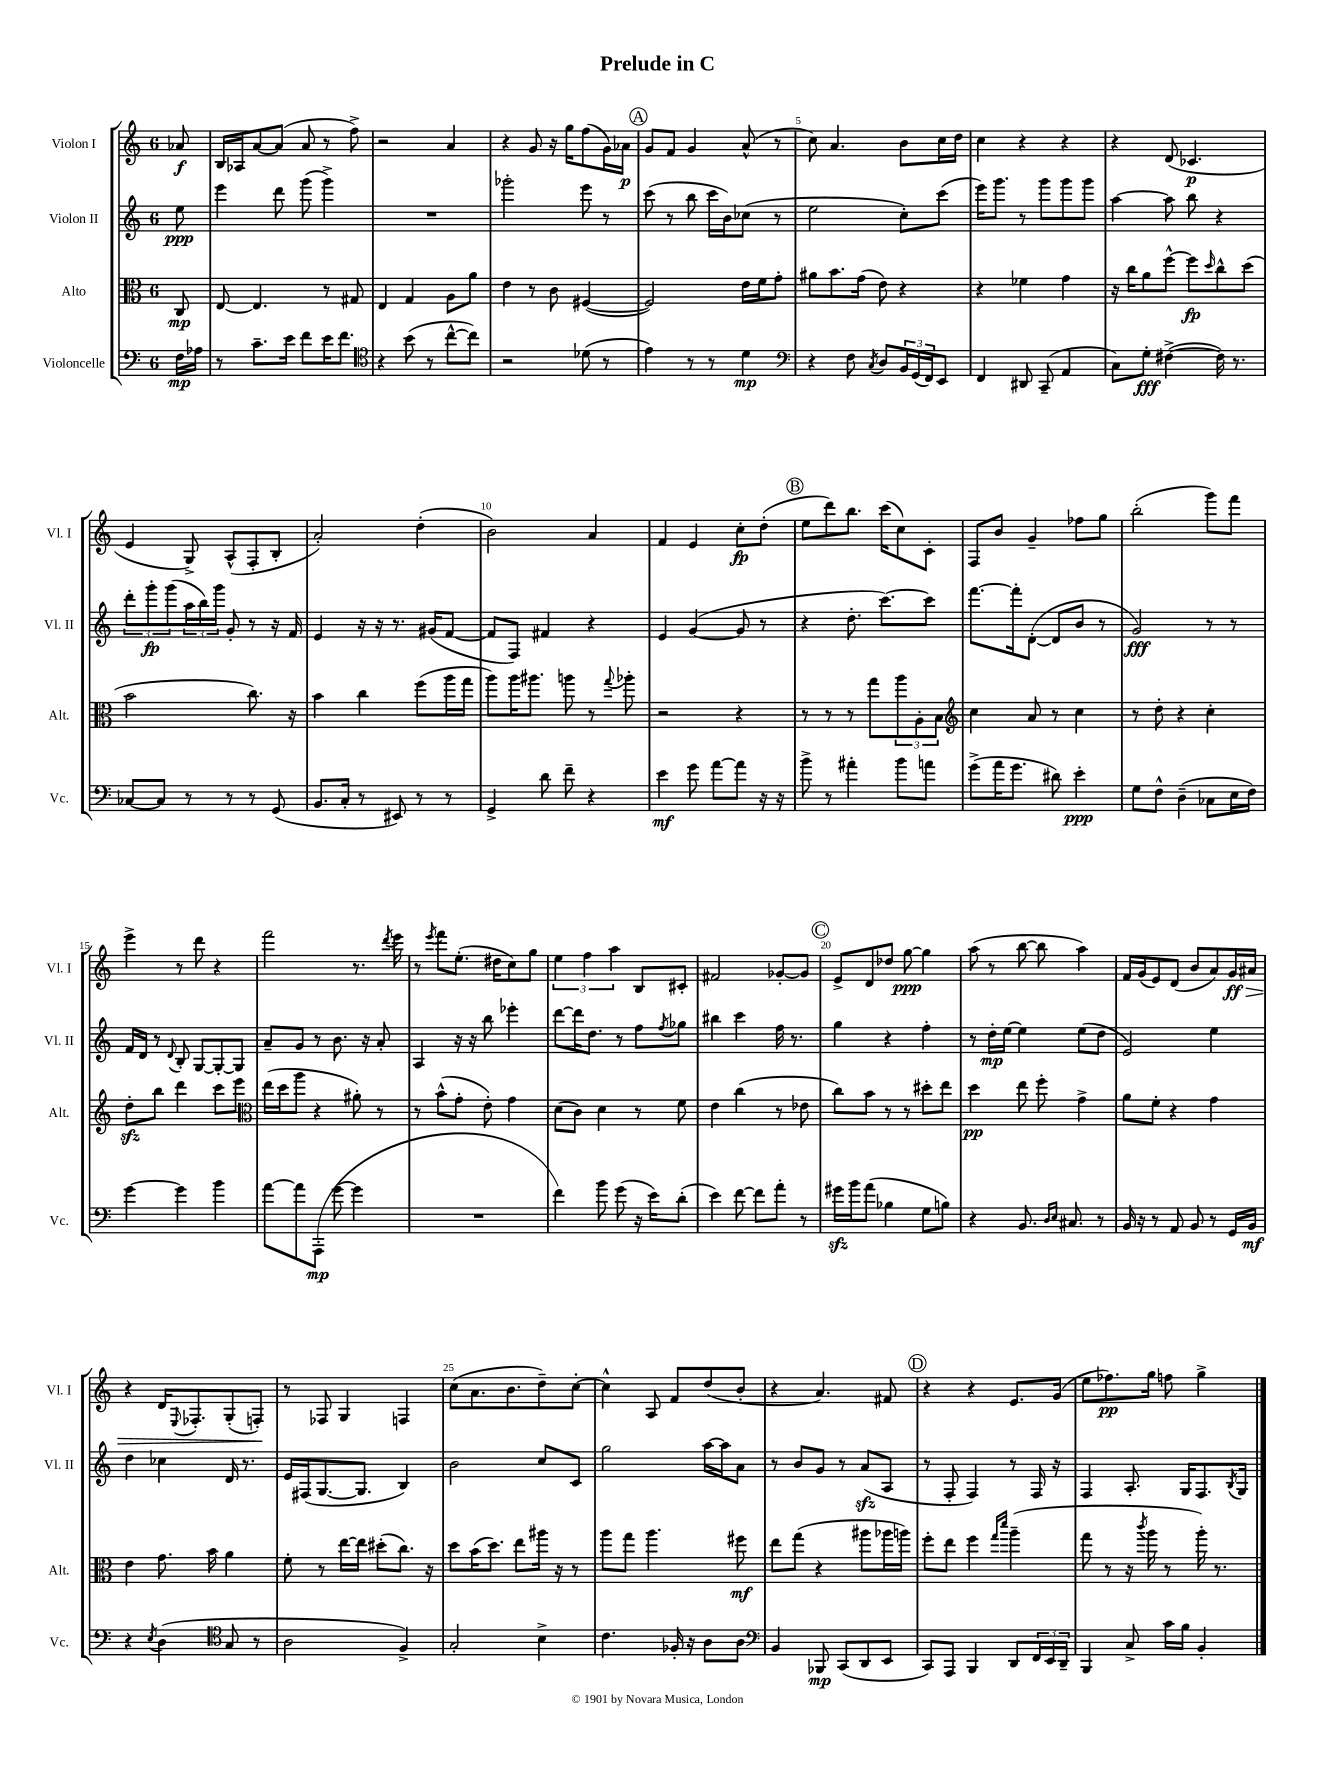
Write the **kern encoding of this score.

**kern	**dynam	**kern	**dynam	**kern	**dynam	**kern	**dynam
*part4	*part4	*part3	*part3	*part2	*part2	*part1	*part1
*staff4	*staff4	*staff3	*staff3	*staff2	*staff2	*staff1	*staff1
*I"Violoncelle	*	*I"Alto	*	*I"Violon II	*	*I"Violon I	*
*I'Vc.	*	*I'Alt.	*	*I'Vl. II	*	*I'Vl. I	*
*clefF4	*	*clefC3	*	*clefG2	*	*clefG2	*
*k[]	*	*k[]	*	*k[]	*	*k[]	*
*M6/8	*	*M6/8	*	*M6/8	*	*M6/8	*
=	=	=	=	=	=	=	=
16F\LL	mp	8C/	mp	8ee\	ppp	8a-X/	f
16A-X\JJ	.	.	.	.	.	.	.
=1	=1	=1	=1	=1	=1	=1	=1
8r	.	[8E/	.	4eee\	.	16B/LL	.
.	.	.	.	.	.	16A-X/J	.
8.c~\L	.	4.E/]	.	.	.	[8a/	.
.	.	.	.	8ddd\	.	(8a/J]	.
16e\Jk	.	.	.	.	.	.	.
8f\L	.	.	.	(8ggg\	.	8a/	.
16e\K	.	8r	.	4ggg^\)	.	8r	.
8.f\J	.	.	.	.	.	.	.
.	.	8G#X/	.	.	.	8ff^\)	.
=2	=2	=2	=2	=2	=2	=2	=2
*clefC4	*	*	*	*	*	*	*
4r	.	4E/	.	2.r	.	2r	.
(8b\	.	4G/	.	.	.	.	.
8r	.	.	.	.	.	.	.
[8cc^^\L	.	8A\L	.	.	.	4a/	.
8cc\J])	.	8a\J	.	.	.	.	.
=3	=3	=3	=3	=3	=3	=3	=3
2r	.	4e\	.	2ggg-X'\	.	4r	.
.	.	8r	.	.	.	8g/	.
.	.	8c\	.	.	.	16r	.
.	.	.	.	.	.	16gg\KL	.
(8d-X\	.	([4F#X/	.	8eee\	.	(8ff\	.
8r	.	.	.	8r	.	16g\L)	.
.	.	.	.	.	.	16a-X\JJ	p
!!LO:REH:place=s1:t=A
=4	=4	=4	=4	=4	=4	=4	=4
4e\)	.	2F#/])	.	(8ccc\	.	8g/L	.
.	.	.	.	8r	.	8f/J	.
8r	.	.	.	8bb\	.	4g/	.
8r	.	.	.	16ccc\LL	.	.	.
.	.	.	.	16b\J)	.	.	.
4d\	mp	16e\LL	.	(8cc-X\J	.	(8a^^/	.
.	.	16f\J	.	.	.	.	.
.	.	8g'\J	.	8r	.	8r	.
=5	=5	=5	=5	=5	=5	=5	=5
*clefF4	*	*	*	*	*	*	*
4r	.	8a#X\L	.	2ee\	.	8cc\)	.
.	.	8.b\	.	.	.	4.a/	.
8F\	.	.	.	.	.	.	.
.	.	(16g\Jk	.	.	.	.	.
8qC/	.	.	.	.	.	.	.
8D/L	.	8e\)	.	.	.	.	.
24BB/L	.	4r	.	8cc'\L)	.	8b\L	.
(24GG/	.	.	.	.	.	.	.
24FF/J)	.	.	.	.	.	.	.
8EE/J	.	.	.	(8ccc\J	.	16cc\L	.
.	.	.	.	.	.	16dd\JJ	.
=6	=6	=6	=6	=6	=6	=6	=6
4FF/	.	4r	.	16eee\KL)	.	4cc\	.
.	.	.	.	8.ggg\J	.	.	.
8DD#X/	.	4f-X\	.	8r	.	4r	.
(8CC~/	.	.	.	8ggg\L	.	.	.
4AA/	.	4g\	.	8ggg\	.	4r	.
.	.	.	.	8ggg\J	.	.	.
=7	=7	=7	=7	=7	=7	=7	=7
8C\L)	.	16r	.	[4aa\	.	4r	.
.	.	16cc\KL	.	.	.	.	.
8G'\J	fff	8a\	.	.	.	.	.
([4F#X^\	.	[8ff^^\J	.	8aa\]	.	(8d/	.
.	.	8ff\L]	fp	8bb\	.	4.c-X/	p
.	.	16qqdd/	.	.	.	.	.
16F#\])	.	8cc^^\	.	4r	.	.	.
8.r	.	.	.	.	.	.	.
.	.	(8dd\J	.	.	.	.	.
!!LO:LB:g=z
=8	=8	=8	=8	=8	=8	=8	=8
[8C-X/L	.	2b\	.	12ddd'\L	.	4e/	.
.	.	.	.	12ggg'\	fp	.	.
8C-/J]	.	.	.	.	.	.	.
.	.	.	.	(12ggg\	.	.	.
8r	.	.	.	24aa\L	.	8G^/)	.
.	.	.	.	24bb\)	.	.	.
.	.	.	.	24ggg\JJ	.	.	.
8r	.	.	.	8g'/	.	(8A^^/L	.
8r	.	8.cc\)	.	8r	.	8F'/	.
(8GG/	.	.	.	16r	.	8B'/J	.
.	.	16r	.	16f/	.	.	.
=9	=9	=9	=9	=9	=9	=9	=9
8.BB/L	.	4b\	.	4e/	.	2a'/)	.
16C'/Jk	.	.	.	.	.	.	.
8r	.	4cc\	.	16r	.	.	.
.	.	.	.	16r	.	.	.
8EE#X/)	.	.	.	8.r	.	.	.
8r	.	(8ff\L	.	.	.	(4dd'\	.
.	.	.	.	(16g#X/KL	.	.	.
8r	.	16aa\L	.	[8f/J	.	.	.
.	.	16gg\JJ	.	.	.	.	.
=10	=10	=10	=10	=10	=10	=10	=10
4GG^/	.	8aa\L)	.	8f/L]	.	2b\)	.
.	.	16aa\K	.	8F/J)	.	.	.
.	.	8.aa#X\J	.	.	.	.	.
8d\	.	.	.	4f#X/	.	.	.
8f~\	.	8aan\	.	.	.	.	.
4r	.	8r	.	4r	.	4a/	.
.	.	8qqgg/	.	.	.	.	.
.	.	8aa-X'\	.	.	.	.	.
=11	=11	=11	=11	=11	=11	=11	=11
4e\	mf	2r	.	4e/	.	4f/	.
8g\	.	.	.	([4g/	.	4e/	.
[8a\L	.	.	.	.	.	.	.
8a\J]	.	4r	.	8g/]	.	8cc'\L	fp
16r	.	.	.	8r	.	(8dd'\J	.
16r	.	.	.	.	.	.	.
!!LO:REH:place=s1:t=B
=12	=12	=12	=12	=12	=12	=12	=12
8b^\	.	8r	.	4r	.	8ee\L	.
8r	.	8r	.	.	.	8ddd\)	.
4a#X'\	.	8r	.	8.dd'\	.	8.bb\J	.
.	.	8gg\L	.	.	.	.	.
.	.	.	.	[8.ccc\L)	.	(16ccc\KL	.
8b\L	.	12aa\	.	.	.	8cc\)	.
.	.	12A'\	.	.	.	.	.
8an\J	.	.	.	8ccc\J]	.	8c'\J	.
.	.	12B\J	.	.	.	.	.
=13	=13	=13	=13	=13	=13	=13	=13
*	*	*clefG2	*	*	*	*	*
(8g^\L	.	4cc\	.	[8.fff\L	.	8F/L	.
16a\K	.	.	.	.	.	8b/J	.
8.g\J	.	.	.	16fff'\k]	.	.	.
.	.	8a/	.	([8d'\J	.	4g~/	.
8d#X\)	.	8r	.	8d/L]	.	.	.
4e'\	ppp	4cc\	.	8b/J	.	8ff-X\L	.
.	.	.	.	8r	.	8gg\J	.
=14	=14	=14	=14	=14	=14	=14	=14
8G\L	.	8r	.	2g/)	fff	(2bb'\	.
8F^^\J	.	8dd'\	.	.	.	.	.
(4D~\	.	4r	.	.	.	.	.
8C-X\L	.	4cc'\	.	8r	.	8ggg\L)	.
16E\L	.	.	.	8r	.	8fff\J	.
16F\JJ)	.	.	.	.	.	.	.
!!LO:LB:g=z
=15	=15	=15	=15	=15	=15	=15	=15
[4g\	.	8ddzz'\L	.	16f/LL	.	4eee^\	.
.	.	.	.	16d/JJ	.	.	.
.	.	8bb\J	.	8r	.	.	.
.	.	.	.	8qqd/	.	.	.
4g\]	.	4ddd\	.	8B'/	.	8r	.
.	.	.	.	[8G/L	.	8ddd\	.
4b\	.	8ccc\L	.	8G'/_	.	4r	.
.	.	8eee\J	.	8G/J]	.	.	.
=16	=16	=16	=16	=16	=16	=16	=16
*	*	*clefC3	*	*	*	*	*
[8a\L	.	(16ee\LL	.	8a~/L	.	2fff\	.
.	.	16dd\J	.	.	.	.	.
8a\]	.	8aa\J	.	8g/J	.	.	.
(8AAA'\J	mp	4r	.	8r	.	.	.
[8g\	.	.	.	8.b\	.	.	.
4g\]	.	8a#X'\)	.	.	.	8.r	.
.	.	.	.	16r	.	.	.
.	.	8r	.	8a'/	.	.	.
.	.	.	.	.	.	8qddd/	.
.	.	.	.	.	.	16eee\	.
=17	=17	=17	=17	=17	=17	=17	=17
2.r	.	8r	.	4A/	.	8r	.
.	.	.	.	.	.	8qeee/	.
.	.	(8b^^\L	.	.	.	8fff\L	.
.	.	8g'\J	.	16r	.	(8.ee'\J	.
.	.	.	.	16r	.	.	.
.	.	8e'\)	.	8bb\	.	.	.
.	.	.	.	.	.	16dd#X\KL	.
.	.	4g\	.	4eee-X'\	.	8cc\)	.
.	.	.	.	.	.	8gg\J	.
=18	=18	=18	=18	=18	=18	=18	=18
4f\)	.	(8d\L	.	[8ddd\L	.	6ee\	.
.	.	8c\J)	.	16ddd\K]	.	.	.
.	.	.	.	.	.	6ff\	.
.	.	.	.	8.dd\J	.	.	.
8b\	.	4d\	.	.	.	.	.
.	.	.	.	.	.	6aa\	.
(8g\	.	.	.	8r	.	.	.
16r	.	8r	.	8ff\L	.	8B/L	.
16e\KL)	.	.	.	.	.	.	.
.	.	.	.	8qff/	.	.	.
(8d'\J	.	8f\	.	8gg-X\J	.	8c#X'/J	.
=19	=19	=19	=19	=19	=19	=19	=19
4e\)	.	4e\	.	4bb#X\	.	2f#X/	.
[8f\	.	(4cc\	.	4ccc\	.	.	.
8f\L]	.	.	.	.	.	.	.
8a'\J	.	8r	.	16ff\	.	[8g-X'/L	.
.	.	.	.	8.r	.	.	.
8r	.	8e-X\	.	.	.	8g-/J]	.
!!LO:REH:place=s1:t=C
=20	=20	=20	=20	=20	=20	=20	=20
16g#Xzz\LL	.	8cc\L)	.	4gg\	.	8e^/L	.
16b\J	.	.	.	.	.	.	.
(8a\J	.	8b\J	.	.	.	8d/	.
4B-X\	.	8r	.	4r	.	8dd-X/J	.
.	.	8r	.	.	.	[8gg\	ppp
8G\L	.	8dd#X'\L	.	4ff'\	.	4gg\]	.
8Bn\J)	.	8ee\J	.	.	.	.	.
=21	=21	=21	=21	=21	=21	=21	=21
4r	.	4dd\	pp	8r	.	(8aa\	.
.	.	.	.	16dd'\LL	mp	8r	.
.	.	.	.	[16ee\JJ	.	.	.
8.BB/	.	8ee\	.	4ee\]	.	[8bb\	.
.	.	8ff'\	.	.	.	8bb\]	.
16qqD/LL	.	.	.	.	.	.	.
16qqE/JJ	.	.	.	.	.	.	.
8.C#X/	.	.	.	.	.	.	.
.	.	4g^\	.	(8ee\L	.	4aa\)	.
8r	.	.	.	8dd\J	.	.	.
=22	=22	=22	=22	=22	=22	=22	=22
16BB/	.	8a\L	.	2e/)	.	16f/LL	.
16r	.	.	.	.	.	(16g/J	.
8r	.	8f'\J	.	.	.	8e/)	.
8AA/	.	4r	.	.	.	(8d/J	.
8BB/	.	.	.	.	.	8b/L	.
8r	.	4g\	.	4ee\	.	8a/)	.
!	!	!	!	!	!	!	!LO:HP:b
16GG/LL	.	.	.	.	.	16g/L	> ff
16BB/JJ	mf	.	.	.	.	16a#X/JJ	.
!!LO:LB:g=z
=23	=23	=23	=23	=23	=23	=23	=23
4r	.	4e\	.	4dd\	.	4r	.
8qE/	.	.	.	.	.	.	.
(4D\	.	8.g\	.	4cc-X\	.	16d/KL	.
.	.	.	.	.	.	8qqE/	.
.	.	.	.	.	.	8.F-X'/	.
.	.	16b\	.	.	.	.	.
*clefC4	*	*	*	*	*	*	*
8G/	.	4a\	.	16d/	.	(8G'/	.
.	.	.	.	8.r	.	.	.
8r	.	.	.	.	.	8Fn'/J)	.
.	.	.	.	.	.	.	]
=24	=24	=24	=24	=24	=24	=24	=24
2A\	.	8f'\	.	16e/LL	.	8r	.
.	.	.	.	(16F#X/J	.	.	.
.	.	8r	.	[8.G/	.	8F-X/	.
.	.	[16ee\LL	.	.	.	4G/	.
.	.	16ee\JJ]	.	8.G/J]	.	.	.
.	.	(8dd#X'\L	.	.	.	.	.
4F^/)	.	8.cc\J)	.	4B/)	.	4Fn/	.
.	.	16r	.	.	.	.	.
=25	=25	=25	=25	=25	=25	=25	=25
2G'/	.	8dd\L	.	2b\	.	(8cc\L	.
.	.	(16b\K	.	.	.	8.a\	.
.	.	8.dd\J)	.	.	.	.	.
.	.	.	.	.	.	8.b\	.
.	.	8ee\L	.	.	.	.	.
4B^\	.	16aa#X\Jk	.	8cc/L	.	8dd~\)	.
.	.	16r	.	.	.	.	.
.	.	8r	.	8c/J	.	[8cc'\J	.
=26	=26	=26	=26	=26	=26	=26	=26
4.c\	.	8aa\L	.	2gg\	.	4cc^^\]	.
.	.	8gg\J	.	.	.	.	.
.	.	4.aa\	.	.	.	8A/	.
16F-X'/	.	.	.	.	.	8f/L	.
16r	.	.	.	.	.	.	.
8A\L	.	.	.	[16aa\LL	.	(8dd/	.
.	.	.	.	16aa\J]	.	.	.
8A\J	.	8ff#X\	mf	8a\J	.	8b'/J	.
=27	=27	=27	=27	=27	=27	=27	=27
*clefF4	*	*	*	*	*	*	*
4BB/	.	8ee\L	.	8r	.	4r	.
.	.	(8gg\J	.	8b/L	.	.	.
8BBB-X/	mp	4r	.	8g/J	.	4.a/)	.
(8CC/L	.	.	.	8r	.	.	.
8DD/	.	8aa#X\L	.	(8azz/L	.	.	.
8EE/J	.	16aa-X\L	.	8A/J	.	8f#X/	.
.	.	16aan\JJ)	.	.	.	.	.
!!LO:REH:place=s1:t=D
=28	=28	=28	=28	=28	=28	=28	=28
8CC/L)	.	8ff'\L	.	8r	.	4r	.
8AAA/J	.	8ee\J	.	8F'/	.	.	.
4BBB/	.	4ff\	.	4F/)	.	4r	.
.	.	16qqgg/LL	.	.	.	.	.
.	.	16qqddd/JJ	.	.	.	.	.
8DD/L	.	(4aa~\	.	8r	.	8.e/L	.
24FF/L	.	.	.	16F/	.	.	.
24EE/	.	.	.	.	.	.	.
.	.	.	.	16r	.	(16g/Jk	.
24DD~/JJ	.	.	.	.	.	.	.
=29	=29	=29	=29	=29	=29	=29	=29
4BBB/	.	8gg\	.	4F/	.	8ee\L	.
.	.	8r	.	.	.	8.ff-X\)	pp
8C^/	.	16r	.	8.A'/	.	.	.
.	.	8qccc/	.	.	.	.	.
.	.	16aa\	.	.	.	16gg\Jk	.
16c\LL	.	8r	.	.	.	8ffn\	.
16B\JJ	.	.	.	16G/KL	.	.	.
4BB'/	.	16aa'\)	.	8.F/	.	4gg^\	.
.	.	8.r	.	.	.	.	.
.	.	.	.	8qB/	.	.	.
.	.	.	.	16G/Jk	.	.	.
==	==	==	==	==	==	==	==
*-	*-	*-	*-	*-	*-	*-	*-
